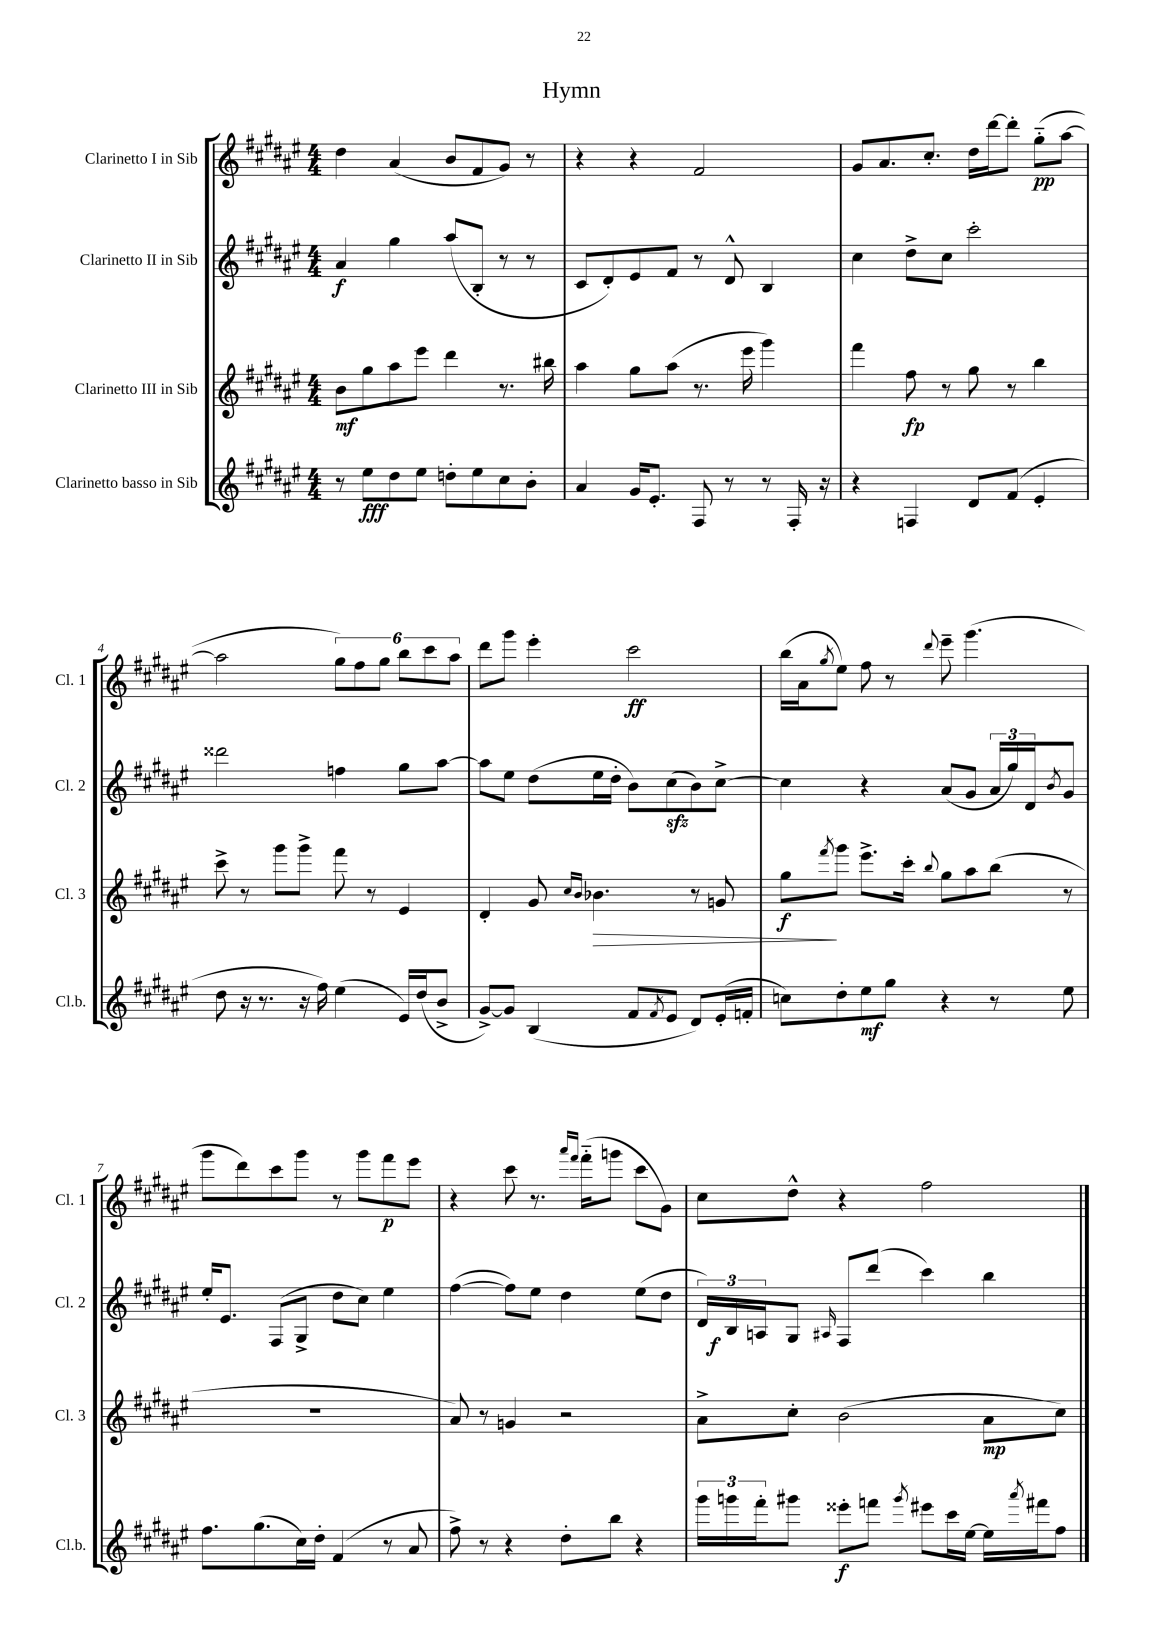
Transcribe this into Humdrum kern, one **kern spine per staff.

**kern	**kern	**kern	**kern
*staff4	*staff3	*staff2	*staff1
*clefG2	*clefG2	*clefG2	*clefG2
*k[f#c#g#d#a#e#]	*k[f#c#g#d#a#e#]	*k[f#c#g#d#a#e#]	*k[f#c#g#d#a#e#]
*M4/4	*M4/4	*M4/4	*M4/4
8r	8b\L	4a#/	4dd#\
8ee#\L	8gg#\	.	.
8dd#\	8aa#\	4gg#\	(4a#/
8ee#\J	8eee#\J	.	.
8dd'\L	4ddd#\	(8aa#/L	8b/L
8ee#\	.	8B'/J	8f#/
8cc#\	8.r	8r	8g#/J)
8b'\J	.	8r	8r
.	16bb#\	.	.
=	=	=	=
4a#/	4aa#\	8c#/L	4r
.	.	8d#'/)	.
16g#/LK	8gg#\L	8e#/	4r
8.e#'/J	.	.	.
.	(8aa#\J	8f#/J	.
8F#/	8.r	8r	2f#/
8r	.	8d#^^/	.
.	16eee#\	.	.
8r	4ggg#\)	4B/	.
16F#'/	.	.	.
16r	.	.	.
=	=	=	=
4r	4fff#\	4cc#\	8g#/L
.	.	.	8.a#/
4F/	8ff#\	8dd#^\L	.
.	.	.	8.cc#'/J
.	8r	8cc#\J	.
8d#/L	8gg#\	2ccc#'\	16dd#\LL
.	.	.	[16ddd#\J
(8f#/J	8r	.	8ddd#'\]J
4e#'/	4bb\	.	(8gg#'~\L
.	.	.	[8aa#\J
=	=	=	=
8dd#\	8ccc#^\	2ddd##\	2aa#\]
16r	8r	.	.
8.r	.	.	.
.	8ggg#\L	.	.
16r	8ggg#^\J	.	.
16ff#\)	.	.	.
(4ee#\	8fff#\	4ff\	12gg#\L)
.	.	.	12ff#\
.	8r	.	.
.	.	.	12gg#\J
16e#/LL)	4e#/	8gg#\L	12bb\L
(16dd#/J	.	.	.
.	.	.	12ccc#\
8b^/J	.	[8aa#\J	.
.	.	.	12aa#\J
=	=	=	=
[8g#^/L)	4d#'/	8aa#\]L	8ddd#\L
8g#/]J	.	8ee#\J	8ggg#\J
(4B/	8g#/	(8dd#\L	4eee#'\
.	16qqcc#/LL	.	.
.	16qqb/JJ	.	.
.	4.b-\	16ee#\L	.
.	.	16dd#'\JJ	.
8f#/L	.	8b\L)	2ccc#\
8qf#/	.	.	.
8e#/J	.	(8cc#\	.
8d#/L)	8r	8b\)	.
(16e#'/L	8g/	[8cc#^\J	.
16f'/JJ	.	.	.
=	=	=	=
8cc\L)	8gg#\L	4cc#\]	(16bb\LL
.	.	.	16a#\J
.	8qfff#/	.	8qgg#/
8dd#'\	8ggg#\J	.	8ee#\J)
8ee#\	8.eee#^\L	4r	8ff#\
8gg#\J	.	.	8r
.	16ccc#'\Jk	.	.
.	8qqbb/	.	8qqddd#/
4r	8gg#\L	(8a#/L	8eee#~\
.	8aa#\	8g#/J	(4.ggg#\
8r	(8bb\J	24a#/LL	.
.	.	24gg#/)	.
.	.	24d#/J	.
.	.	8qb/	.
8ee#\	8r	8g#/J	.
=	=	=	=
8.ff#\L	1r	16ee#'/LK	8ggg#\L
.	.	8.e#/J	.
.	.	.	8ddd#\)
(8.gg#\	.	.	.
.	.	(8F#/L	8ccc#\
16cc#\L)	.	8G#^/J	8ggg#\J
16dd#'\JJ	.	.	.
(4f#/	.	8dd#\L	8r
.	.	8cc#\J)	8ggg#\L
8r	.	4ee#\	8fff#\
8a#/	.	.	8eee#\J
=	=	=	=
8ff#^\)	8a#/)	([4ff#\	4r
8r	8r	.	.
4r	4g/	8ff#\]L)	8ccc#\
.	.	8ee#\J	8.r
8dd#'\L	2r	4dd#\	.
.	.	.	16qqaaa#/LL
.	.	.	16qqfff#/JJ
.	.	.	(16fff#'~\LK
8bb\J	.	.	8ggg\J
4r	.	(8ee#\L	8ccc#\L
.	.	8dd#\J	8g#\J)
=	=	=	=
24ggg#\LL	8a#^\L	24d#/LL)	8cc#\L
24ggg\	.	24B/	.
24fff#'\J	.	24A/J	.
8ggg#\J	8cc#'\J	8G#/J	8dd#^^\J
.	.	16qqA#/	.
8eee##'\L	(2b\	8F#/L	4r
8fff\J	.	(8ddd#/J	.
8qggg#/	.	.	.
8eee#\L	.	4ccc#\)	2ff#\
16ccc#\L	.	.	.
[16ee#\JJ	.	.	.
16ee#\]LL	8a#\L	4bb\	.
8qaaa#/	.	.	.
16fff#\J	.	.	.
8ff#\J	8cc#\J)	.	.
==	==	==	==
*-	*-	*-	*-
